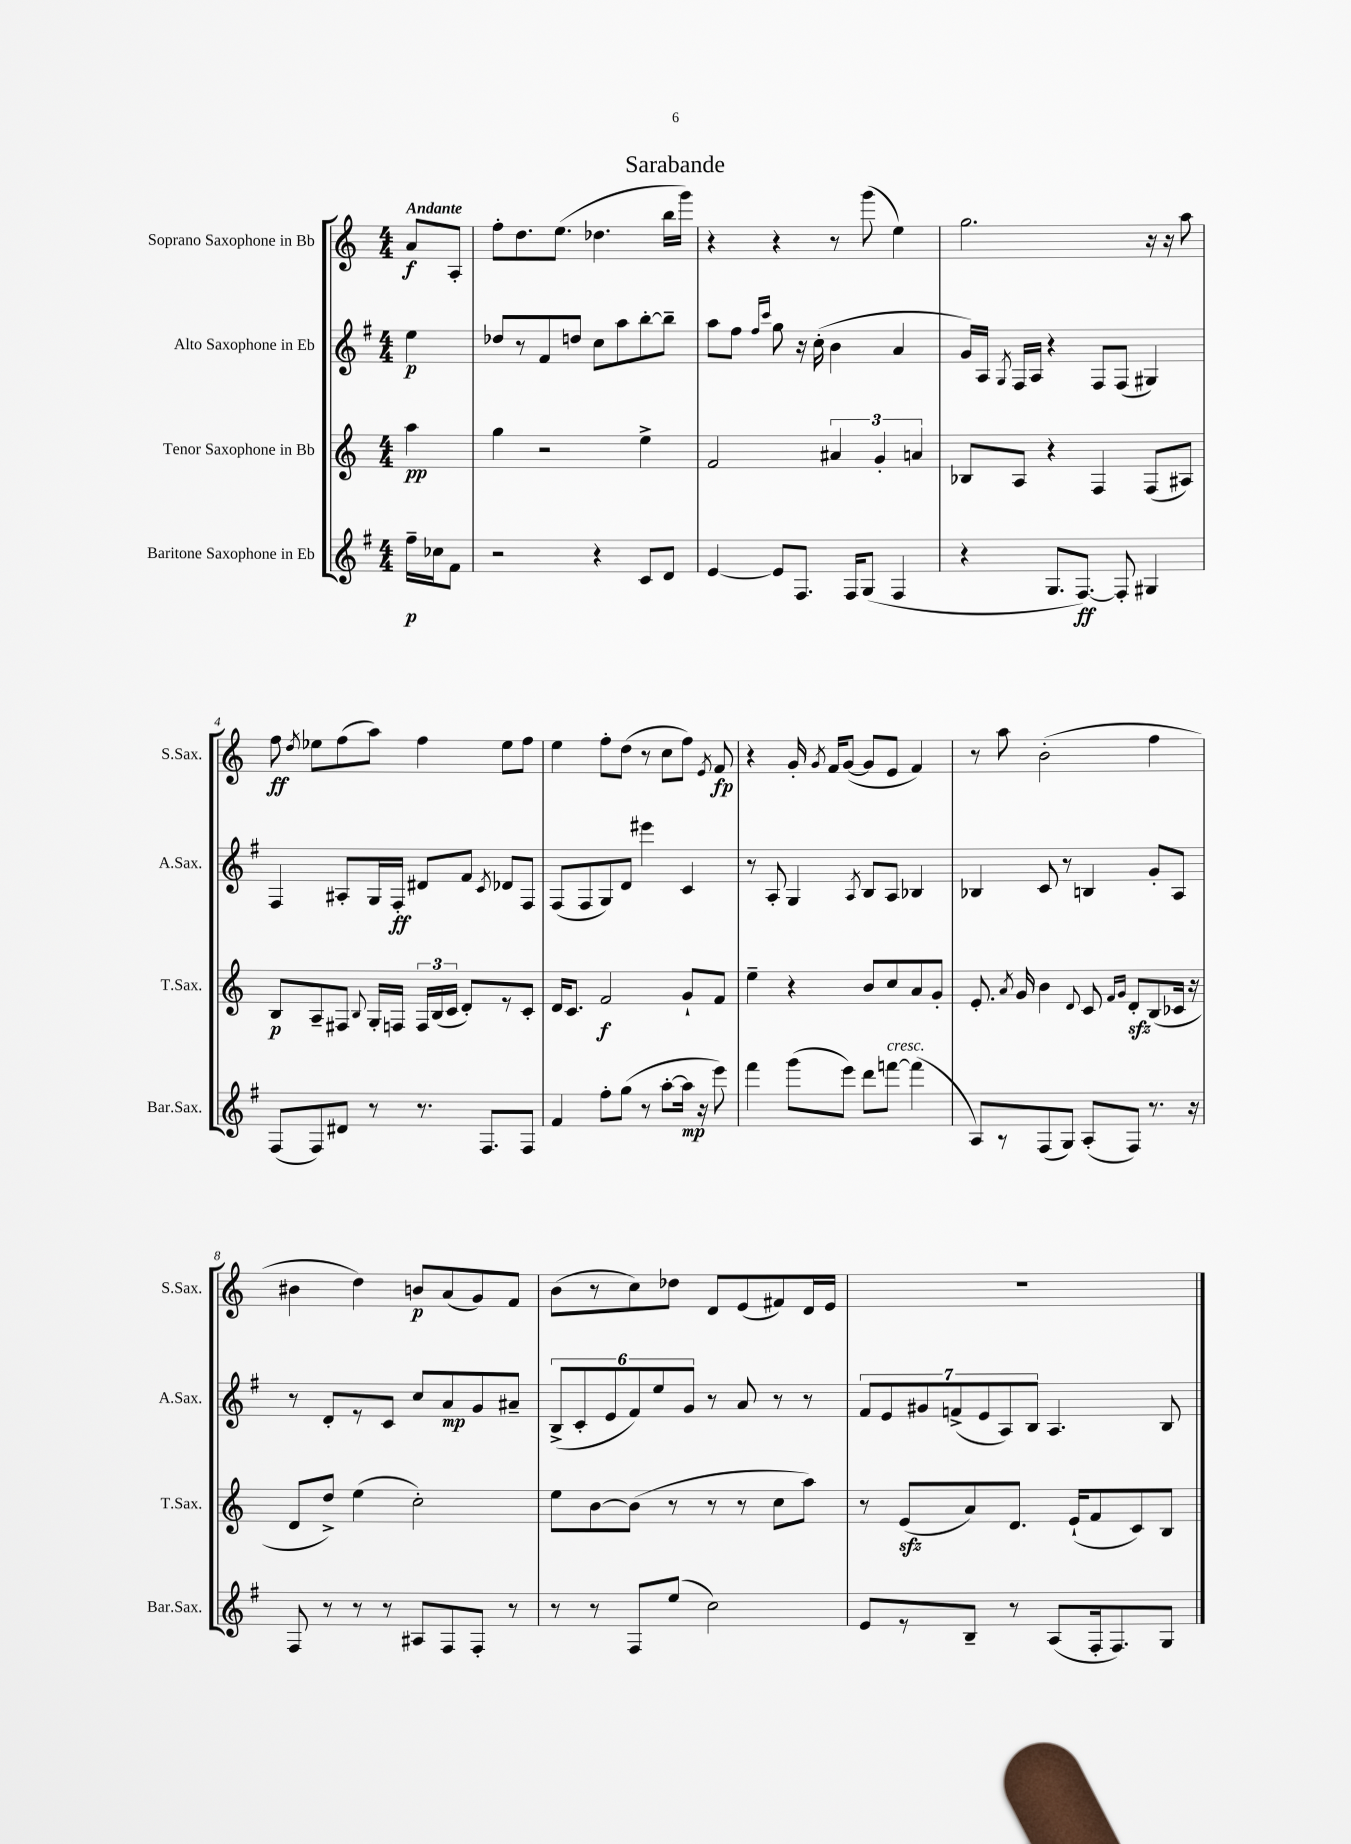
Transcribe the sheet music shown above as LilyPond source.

\header { title = "Sarabande" }
<<
\new StaffGroup <<
\new Staff = "s0" \with { instrumentName = "Soprano Saxophone in Bb" shortInstrumentName = "S.Sax." } {
    \clef treble \key c \major \numericTimeSignature \time 4/4 \partial 4 \tempo "Andante"
    \autoBeamOff a'8[\f a8]-. |
    f''8[-. d''8. e''8.]( des''4. b''16[ g'''16]) |
    r4 r4 r8 g'''8( e''4) |
    g''2. r16 r16 a''8 |
    f''8\ff \acciaccatura { d''8 } ees''8[ f''8( a''8]) f''4 ees''8[ f''8] |
    e''4 f''8[-. d''8]( r8 c''8[ f''8]) \acciaccatura { e'8 } f'8\fp |
    r4 g'16-. \acciaccatura { g'8 } f'16[ g'8]~( g'8[ e'8] f'4) |
    r8 a''8 b'2-.( f''4 |
    bis'4 d''4) b'8[\p a'8( g'8) f'8] |
    b'8[( r8 c''8) des''8] d'8[ e'8( fis'8) d'16 e'16] |
    R1 \bar "|." |
}
\new Staff = "s1" \with { instrumentName = "Alto Saxophone in Eb" shortInstrumentName = "A.Sax." } {
    \clef treble \key g \major \numericTimeSignature \time 4/4 \partial 4
    \autoBeamOff e''4\p |
    des''8[ r8 fis'8 d''8] c''8[ a''8 b''8~-. b''8]-- |
    a''8[ fis''8] \grace { fis''16[ c'''16] } g''8 r16 c''16-.( b'4 a'4 |
    g'16[) a16] \acciaccatura { g8 } fis16[ a16] r4 fis8[ fis8]( gis4) |
    fis4 ais8[-. g16 fis16]-.\ff dis'8[ fis'8] \acciaccatura { c'8 } des'8[ fis8] |
    fis8[( fis8 g8) d'8] eis'''4 c'4 |
    r8 a8-. g4 \acciaccatura { a8 } b8[ a8] bes4 |
    bes4 c'8 r8 b4 g'8[-. a8] |
    r8 d'8[-. r8 c'8] c''8[ a'8\mp g'8 ais'8]-- |
    \tuplet 6/4 { b8[->( c'8-. e'8 fis'8) e''8 g'8] } r8 a'8 r8 r8 |
    \tuplet 7/4 { fis'8[ e'8 gis'8 f'8->( e'8 a8) b8] } a4. b8 \bar "|." |
}
\new Staff = "s2" \with { instrumentName = "Tenor Saxophone in Bb" shortInstrumentName = "T.Sax." } {
    \clef treble \key c \major \numericTimeSignature \time 4/4 \partial 4
    \autoBeamOff a''4\pp |
    g''4 r2 e''4-> |
    f'2 \tuplet 3/2 { ais'4 g'4-. a'4 } |
    bes8[ a8] r4 f4 f8[( ais8]) |
    b8[\p a8-- fis8] \appoggiatura { b8 } g16[-. f16] \tuplet 3/2 { f16[ b16( c'16] } d'8[-.) r8 c'8]-. |
    d'16[ c'8.] f'2\f g'8[-! f'8] |
    e''4-- r4 b'8[ c''8 a'8 g'8]-. |
    e'8.-. \acciaccatura { a'8 } g'16 b'4 \appoggiatura { d'8 } c'8 \grace { f'16[ g'16] } d'8[-.\sfz b8( ces'16] r16 |
    d'8[ d''8]->) e''4( c''2-.) |
    e''8[ b'8~ b'8]( r8 r8 r8 c''8[ a''8]) |
    r8 e'8[\sfz( a'8) d'8.] e'16[-!( f'8 c'8) b8] \bar "|." |
}
\new Staff = "s3" \with { instrumentName = "Baritone Saxophone in Eb" shortInstrumentName = "Bar.Sax." } {
    \clef treble \key g \major \numericTimeSignature \time 4/4 \partial 4
    \autoBeamOff fis''16[--\p ces''16 fis'8] |
    r2 r4 c'8[ d'8] |
    e'4~ e'8[ fis8.] fis16[ g8]( fis4 |
    r4 g8.[ fis8.]~\ff) fis8-. gis4 |
    fis8[( fis8) dis'8] r8 r8. fis8.[ fis8] |
    fis'4 fis''8[-. g''8]( r8 a''8[~-. a''16]\mp r16 e'''8) |
    fis'''4 g'''8[( e'''8]) d'''8[ f'''8]~^\markup { \italic "cresc." } f'''4( |
    a8[) r8 fis8( g8]) a8[-.( fis8]) r8. r16 |
    fis8 r8 r8 r8 ais8[ fis8 fis8]-. r8 |
    r8 r8 fis8[ e''8]( c''2) |
    e'8[ r8 b8]-- r8 a8[( fis16-. fis8.) g8] \bar "|." |
}
>>
>>
